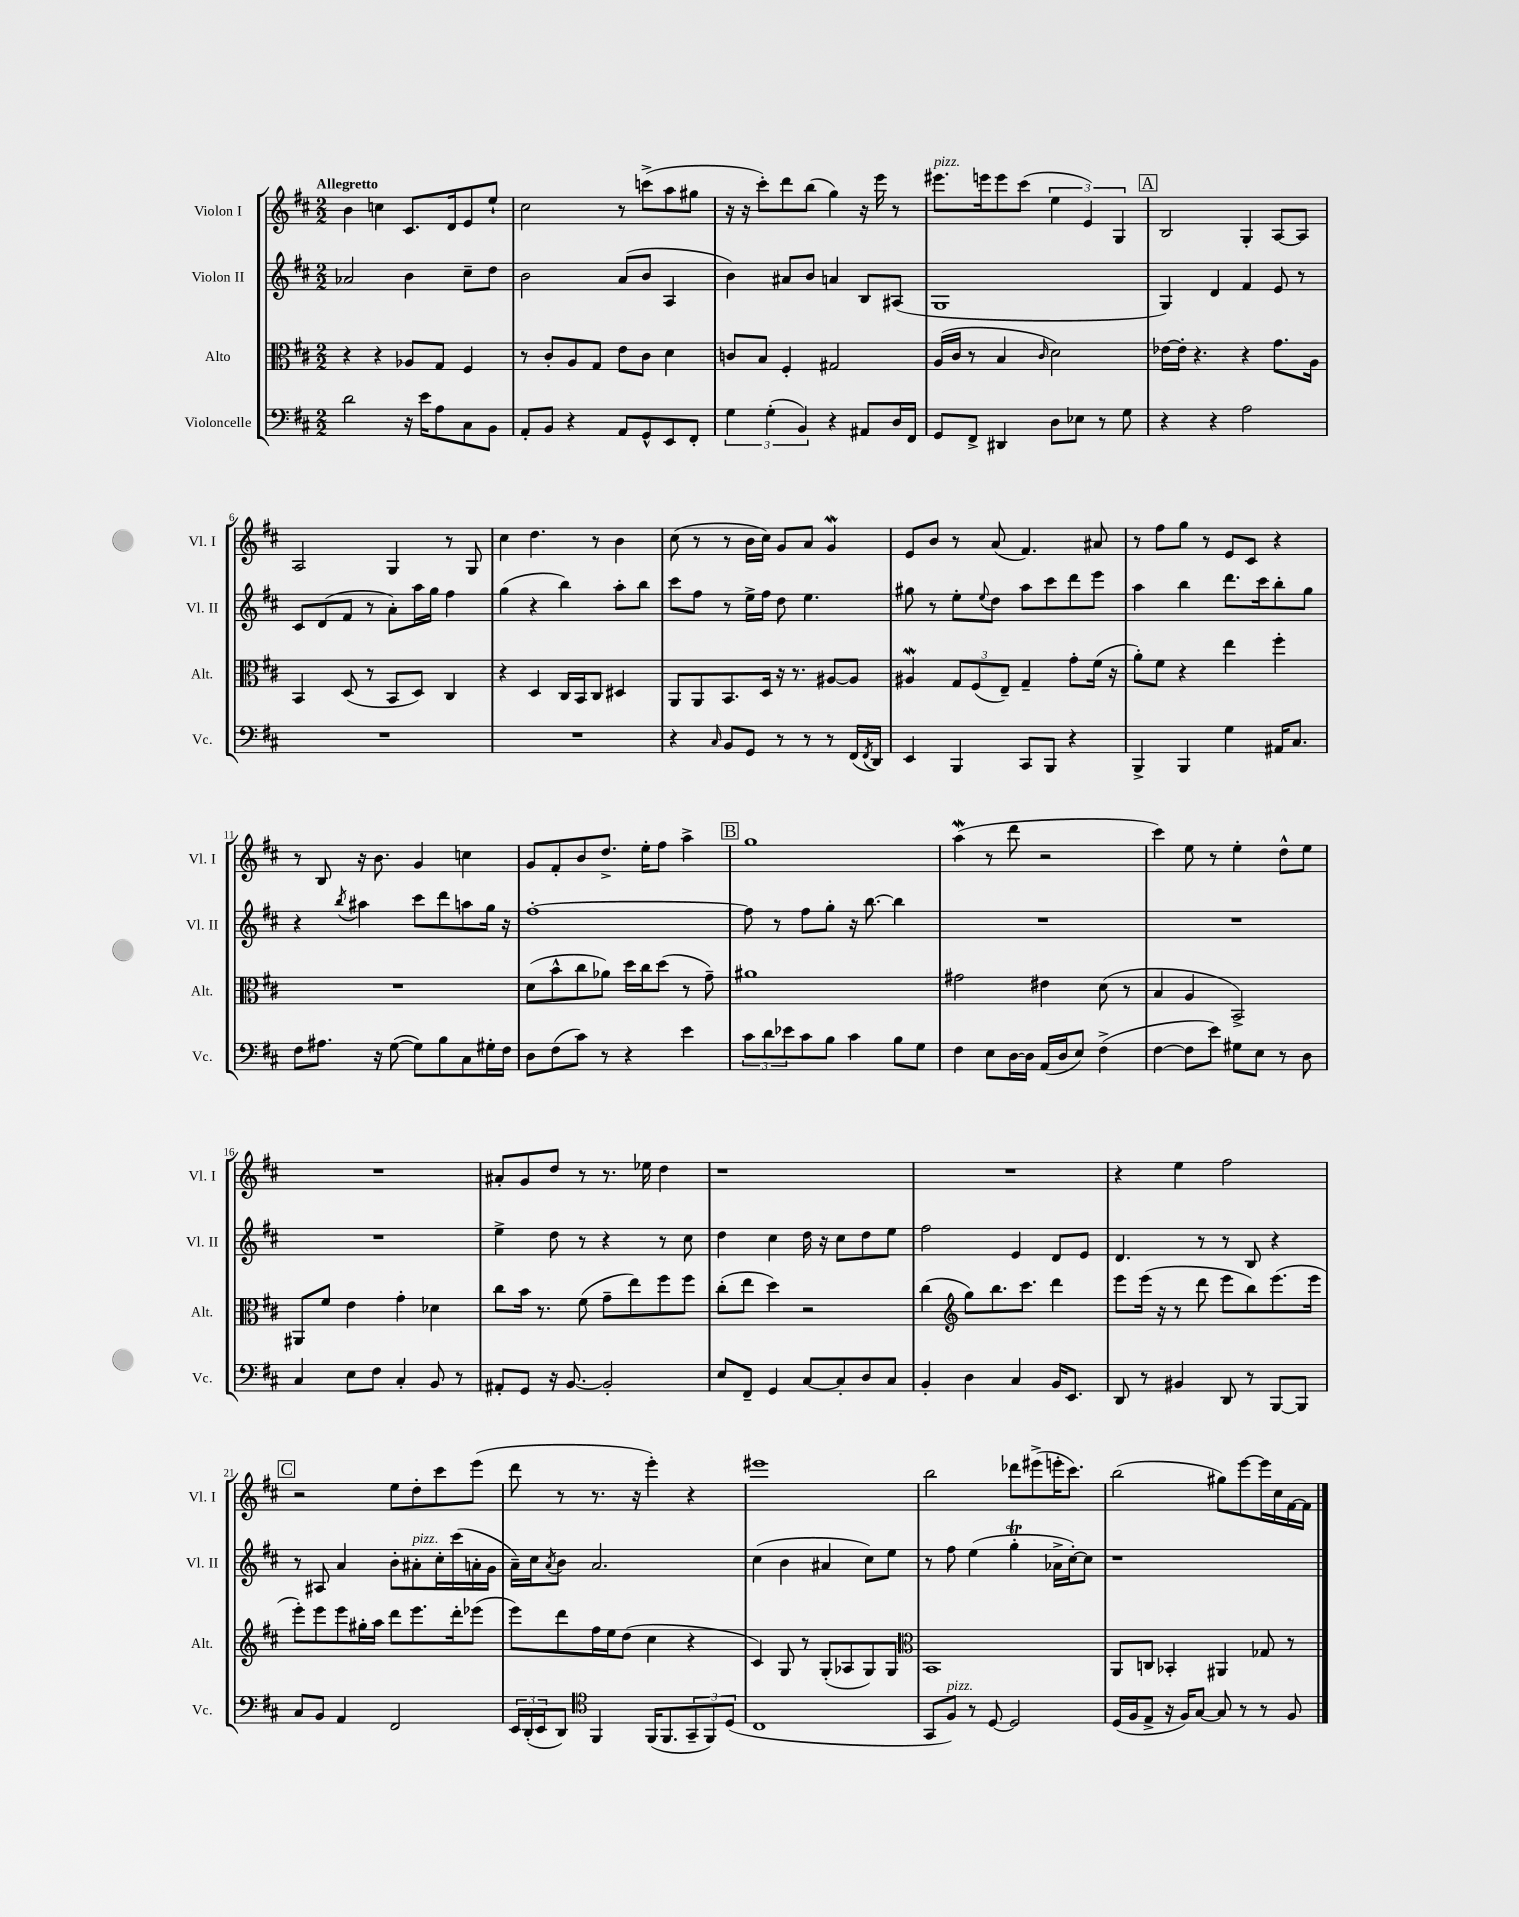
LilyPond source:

<<
\new StaffGroup <<
\new Staff = "s0" \with { instrumentName = "Violon I" shortInstrumentName = "Vl. I" } {
    \clef treble \key d \major \numericTimeSignature \time 2/2 \tempo "Allegretto"
    b'4 c''4 cis'8. d'16 e'8 e''8-! |
    cis''2 r8 c'''8->( a''8 gis''8 |
    r16 r16 cis'''8-.) d'''8 b''8( g''4) r16 e'''16 r8 |
    eis'''8.^\markup { \italic "pizz." } e'''16 e'''8 cis'''8( \tuplet 3/2 { e''4 e'4) g4 } |
    \mark \markup { \box "A" } b2 g4-. a8~ a8 |
    a2 g4 r8 g8 |
    cis''4 d''4. r8 b'4 |
    cis''8( r8 r8 b'16 cis''16) g'8 a'8 g'4\mordent |
    e'8 b'8 r8 a'8( fis'4.) ais'8 |
    r8 fis''8 g''8 r8 e'8 cis'8 r4 |
    r8 b8 r16 b'8. g'4 c''4 |
    g'8 fis'8-. b'8 d''8.-> e''16-. fis''8 a''4-> |
    \mark \markup { \box "B" } g''1 |
    a''4\mordent( r8 d'''8 r2 |
    cis'''4) e''8 r8 e''4-. d''8-^ e''8 |
    R1 |
    ais'8-. g'8 d''8 r8 r8. ees''16 d''4 |
    r1 |
    R1 |
    r4 e''4 fis''2 |
    \mark \markup { \box "C" } r2 e''8 d''8-. cis'''8 e'''8( |
    d'''8 r8 r8. r16 e'''4-.) r4 |
    eis'''1 |
    b''2 des'''8 eis'''8->( e'''16-. cis'''8.) |
    b''2( gis''8) e'''8~ e'''16 cis''16 fis'16~ fis'16 \bar "|." |
}
\new Staff = "s1" \with { instrumentName = "Violon II" shortInstrumentName = "Vl. II" } {
    \clef treble \key d \major \numericTimeSignature \time 2/2
    aes'2 b'4 cis''8-- d''8 |
    b'2 a'8( b'8 a4 |
    b'4) ais'8 b'8 a'4 b8 ais8( |
    g1 |
    \mark \markup { \box "A" } g4) d'4 fis'4 e'8 r8 |
    cis'8 d'8( fis'8 r8 a'8-.) a''16 g''16 fis''4 |
    g''4( r4 b''4) a''8-. b''8 |
    cis'''8 fis''8 r8 e''16-> fis''16 d''8 e''4. |
    gis''8 r8 e''8-. \appoggiatura { e''8 } d''8 a''8 cis'''8 d'''8 e'''8 |
    a''4 b''4 d'''8. cis'''16 b''8-. g''8 |
    r4 \acciaccatura { b''8 } ais''4 cis'''8 d'''8 a''8 g''16 r16 |
    fis''1~-. |
    \mark \markup { \box "B" } fis''8 r8 fis''8 g''8-. r16 b''8.~ b''4 |
    R1 |
    R1 |
    R1 |
    e''4-> d''8 r8 r4 r8 cis''8 |
    d''4 cis''4 d''16 r16 cis''8 d''8 e''8 |
    fis''2 e'4 d'8 e'8 |
    d'4. r8 r8 b8 r4 |
    \mark \markup { \box "C" } r8 ais8 a'4 b'8-. ais'8-.^\markup { \italic "pizz." } cis''16-. cis'''16( a'16-. g'16 |
    a'16--) cis''16 \acciaccatura { a'8 } b'8 a'2. |
    cis''4( b'4 ais'4 cis''8) e''8 |
    r8 fis''8 e''4( g''4-.\trill aes'16-> cis''16~-.) cis''8 |
    r1 \bar "|." |
}
\new Staff = "s2" \with { instrumentName = "Alto" shortInstrumentName = "Alt." } {
    \clef alto \key d \major \numericTimeSignature \time 2/2
    r4 r4 aes8 g8 fis4 |
    r8 cis'8-. a8 g8 e'8 cis'8 d'4 |
    c'8 b8 fis4-. gis2 |
    a16( cis'16 r8 b4 \grace { cis'16 } d'2) |
    \mark \markup { \box "A" } ees'16~ ees'16-. r4. r4 g'8. a16 |
    b,4 d8( r8 b,8 d8) cis4 |
    r4 d4 cis16 b,16 cis8 dis4 |
    a,8 a,8 b,8. d16 r16 r8. ais8~ ais8 |
    ais4\mordent \tuplet 3/2 { g8 fis8( e8--) } g4-- g'8-. fis'16( r16 |
    a'8-.) fis'8 r4 e''4 fis''4-. |
    R1 |
    d'8( b'8-^ cis''8 aes'8) d''16 cis''16 d''8( r8 g'8--) |
    \mark \markup { \box "B" } ais'1 |
    gis'2 eis'4 d'8( r8 |
    b4 a4 b,2->) |
    ais,8 fis'8 e'4 g'4-. des'4 |
    cis''8 b'16 r8. fis'8( g'8-- e''8) fis''8 fis''8 |
    cis''8-.( e''8 d''4) r2 |
    cis''4( \clef treble g''8) b''8. cis'''8. d'''4 |
    e'''8 e'''16( r16 r8 d'''8 e'''8 b''8) e'''8.( e'''16 |
    \mark \markup { \box "C" } e'''8-.) e'''8 e'''8 gis''16-. a''16 d'''8 e'''8. d'''16-. ees'''8( |
    e'''8) d'''8 fis''16 e''16 d''8( cis''4 r4 |
    cis'4) g8 r8 g8-.( aes8 g8) g8 |
    \clef alto b,1 |
    a,8 c8 bes,4-. ais,4 ges8 r8 \bar "|." |
}
\new Staff = "s3" \with { instrumentName = "Violoncelle" shortInstrumentName = "Vc." } {
    \clef bass \key d \major \numericTimeSignature \time 2/2
    d'2 r16 e'16 a8 cis8 b,8 |
    a,8-. b,8 r4 a,8 g,8-^ e,8 fis,8-. |
    \tuplet 3/2 { g4 g4-.( b,4) } r4 ais,8 d16 fis,16 |
    g,8 fis,8-> dis,4 d8 ees8 r8 g8 |
    \mark \markup { \box "A" } r4 r4 a2 |
    R1 |
    R1 |
    r4 \grace { cis16 } b,8 g,8 r8 r8 r8 fis,16( \acciaccatura { fis,8 } d,16) |
    e,4 b,,4 cis,8 b,,8 r4 |
    b,,4-> b,,4 g4 ais,16 cis8. |
    fis8 ais8. r16 g8~( g8) b8 cis8 gis16-. fis16 |
    d8 fis8( cis'8) r8 r4 e'4 |
    \mark \markup { \box "B" } \tuplet 3/2 { cis'8 d'8 ees'8 } cis'8 b8 cis'4 b8 g8 |
    fis4 e8 d16~ d16 a,16( d16 e8) fis4->( |
    fis4~ fis8 e'8) gis8 e8 r8 d8 |
    cis4 e8 fis8 cis4-. b,8 r8 |
    ais,8-. g,8 r16 b,8.~ b,2-. |
    e8 fis,8-- g,4 cis8~ cis8-. d8 cis8 |
    b,4-. d4 cis4 b,16 e,8. |
    d,8 r8 bis,4 d,8 r8 b,,8~ b,,8 |
    \mark \markup { \box "C" } cis8 b,8 a,4 fis,2 |
    \tuplet 3/2 { e,16 d,16-.( e,16 } d,8) \clef tenor fis,4 fis,16( fis,8. \tuplet 3/2 { g,8-- fis,8) d8( } |
    cis1 |
    g,8 fis8^\markup { \italic "pizz." }) r8 d8~ d2 |
    d16( fis16 e8-> r16 fis16) g8~ g8 r8 r8 fis8 \bar "|." |
}
>>
>>
